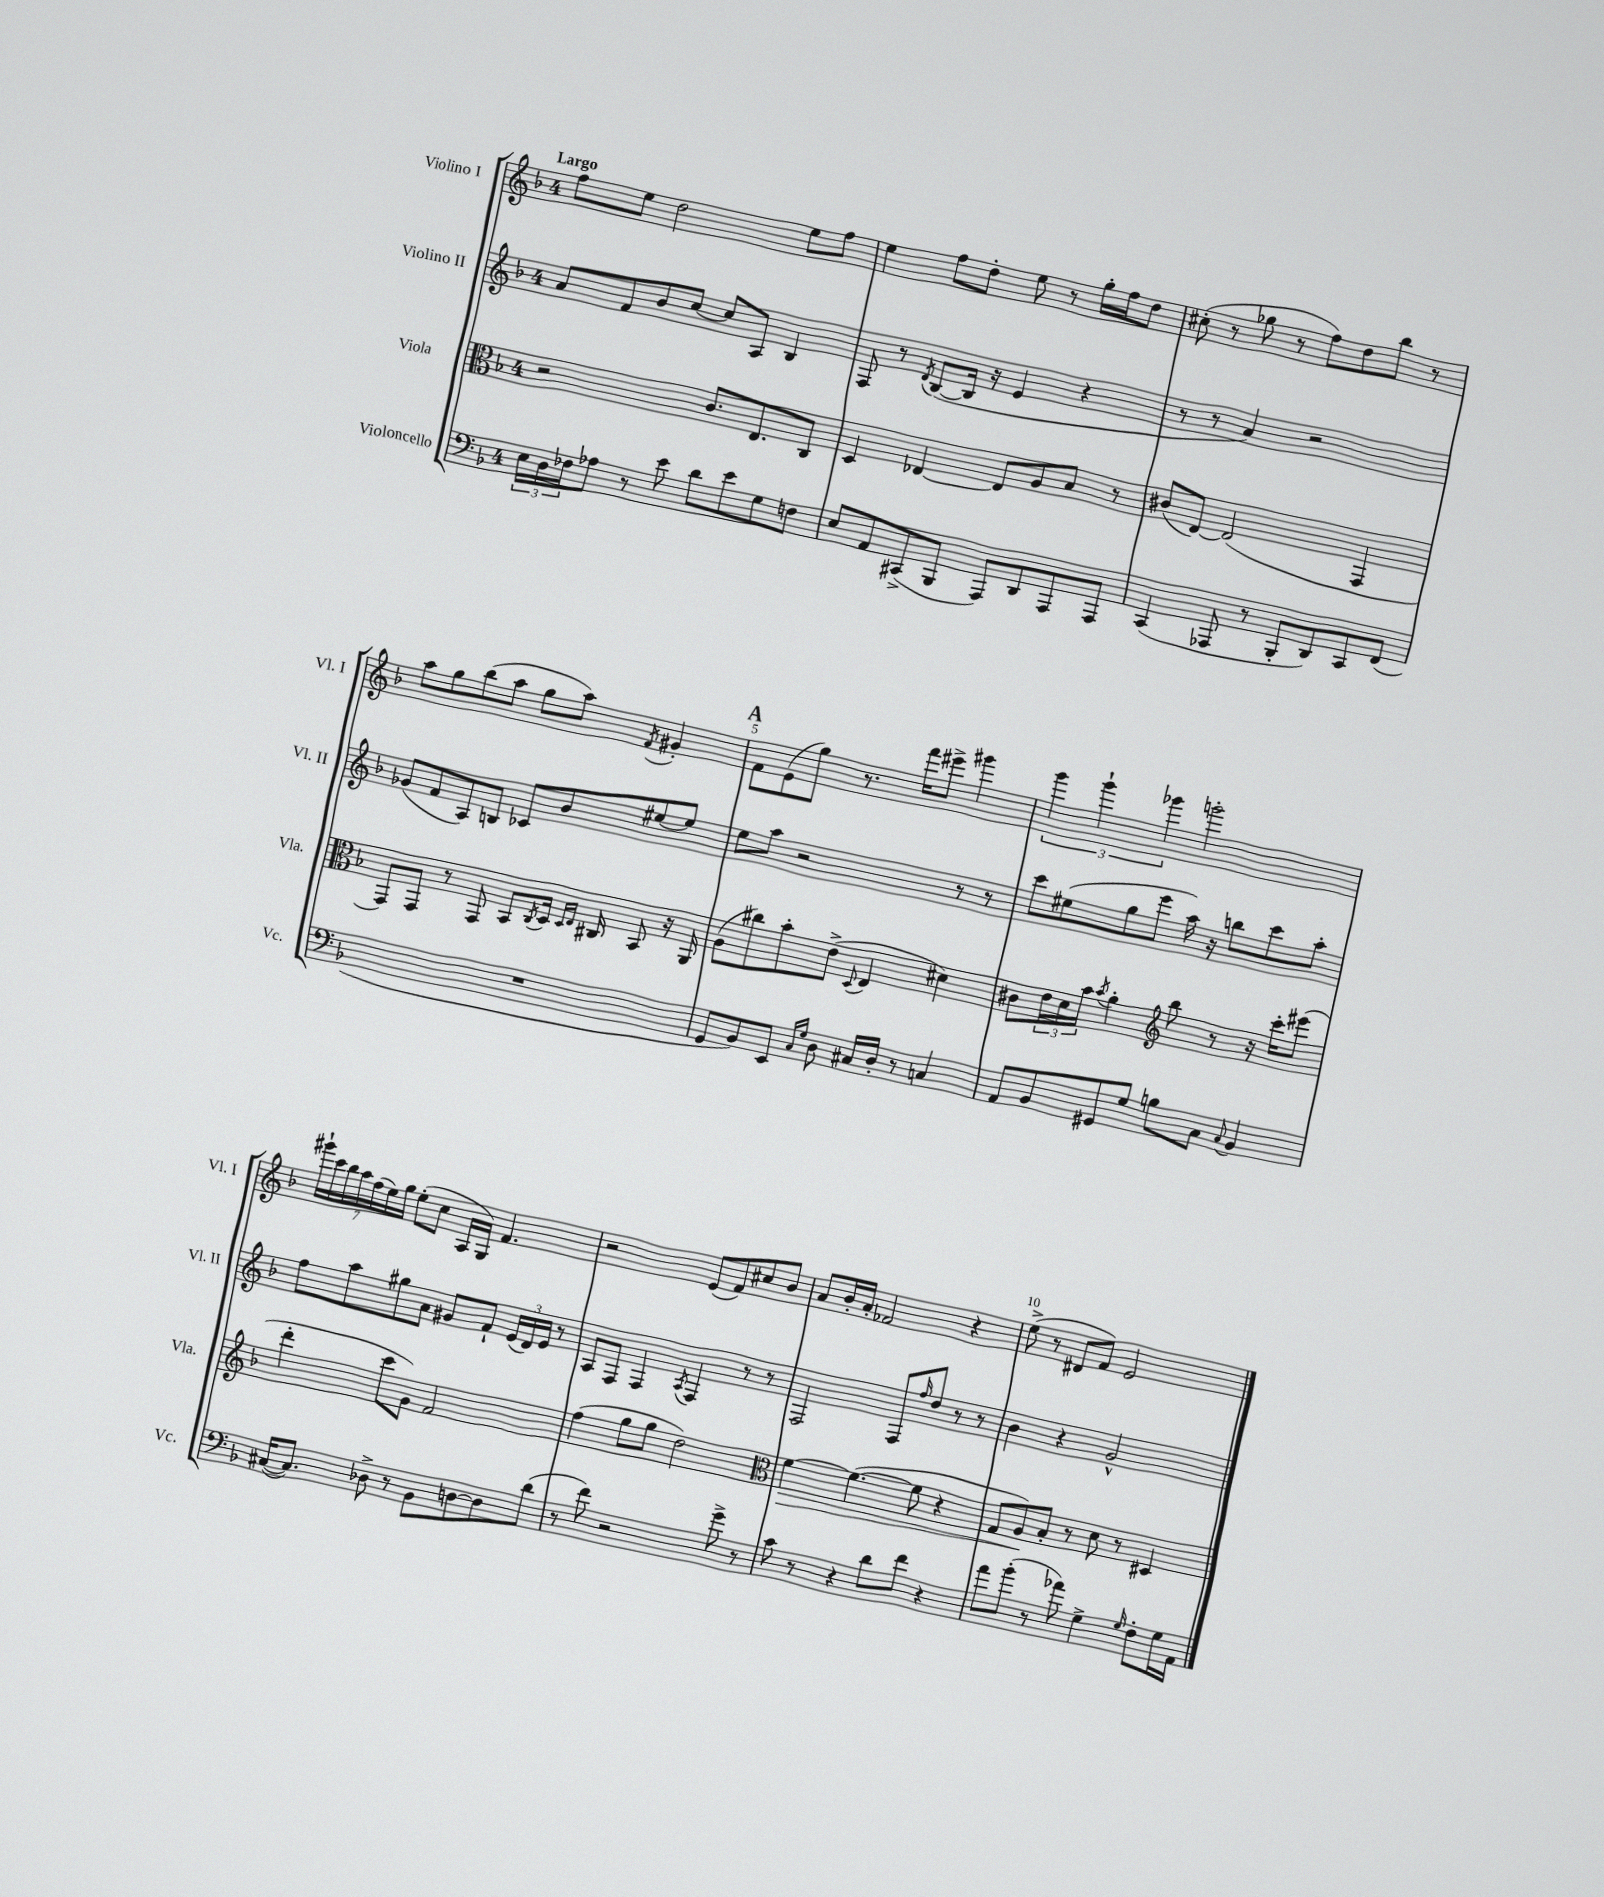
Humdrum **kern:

**kern	**kern	**dynam	**kern	**kern
*part4	*part3	*part3	*part2	*part1
*staff4	*staff3	*staff3	*staff2	*staff1
*I"Violoncello	*I"Viola	*	*I"Violino II	*I"Violino I
*I'Vc.	*I'Vla.	*	*I'Vl. II	*I'Vl. I
*clefF4	*clefC3	*	*clefG2	*clefG2
*k[b-]	*k[b-]	*	*k[b-]	*k[b-]
*M4/4	*M4/4	*	*M4/4	*M4/4
=1	=1	=1	=1	=1
!	!	!	!	!LO:TX:a:B:t=Largo
24E\LL	2r	.	8a/L	8ff\L
24D\	.	.	.	.
24F-X\J	.	.	.	.
8A-X\J	.	.	8f/	8ee\J
8r	.	.	8b-/	2dd\
8e\	.	.	[8cc/J	.
8d\L	8.c/L	.	8cc/L]	.
8e\	.	.	8A/J	.
.	8.E/	.	.	.
8G\	.	.	4B-/	8ee\L
8Fn\J	8C/J	.	.	8ff\J
=2	=2	=2	=2	=2
8E/L	4D/	.	8F/	4ee\
8AA/	.	.	8r	.
.	.	.	8qd/	.
(8CC#X^/	[4E-X/	.	([8B-/L	8ff\L
8BBB-/J	.	.	16B-/Jk]	8dd'\J
.	.	.	16r	.
8AAA/L)	8E-/L]	.	4e/	8ee\
8DD/	8A/	.	.	8r
8AAA/	8B-/J	.	4r	16gg'\LL
.	.	.	.	16ff\J
8AAA/J	8r	.	.	8dd\J
=3	=3	=3	=3	=3
(4CC/	(8c#X/L	.	8r	(8cc#X'\
.	[8E/J)	.	8r	8r
8AAA-X/	(2E/]	.	4a/)	8gg-X\
8r	.	.	.	8r
8BBB-'/L	.	.	2r	8ff\L)
8DD/)	.	.	.	8dd\
8CC/	4GG/	.	.	8bb-\J
(8FF/J	.	.	.	8r
!!LO:LB:g=z
=4	=4	=4	=4	=4
1r	8GG/L)	.	(8g-X/L	8aa\L
.	8GG/J	.	8f/	8gg\
.	8r	.	8A/)	(8bb-\
.	8GG/	.	8Bn/J	8aa\J
.	8BB-/L	.	8c-X/L	8gg\L
.	8qC/	.	.	.
.	16D/Jk	.	8b-/	8aa\J)
.	16qqD/LL	.	.	.
.	16qqE/JJ	.	.	.
.	16C#X/	.	.	.
.	.	.	.	8qf/
.	8BB-/	.	[8ee#X/	4g#X'/
.	16r	.	8ee#/J]	.
.	16AA/	.	.	.
!!LO:REH:place=s1:t=A
=5	=5	=5	=5	=5
8GG/L	(8A\L	.	8ee\L	8f\L
8BB-/)	8cc#X\)	.	8aa\J	(8e\
8EE/J	8b-'\	.	2r	8gg\J)
16qqC/LL	.	.	.	.
16qqG/JJ	.	.	.	.
8D\	(8e^\J	.	.	8.r
.	8qqD/	.	.	.
16C#X/LL	4E/	.	.	.
16D'/JJ	.	.	.	16fff\KL
8r	.	.	.	8eee#X^\J
4Cn/	4d#X\)	.	8r	4ggg#X\
.	.	.	8r	.
=6	=6	=6	=6	=6
8AA/L	8c#X\L	.	8ccc\L	6ggg\
8BB-/	24e\L	.	(8ee#X\	.
.	24d\	.	.	6ggg`\
.	24b-\JJ	.	.	.
.	8qb-/	.	.	.
8GG#X/	4a'\	.	8gg\	.
.	.	.	.	6ggg-X\
8G/J	.	.	8eee\J	.
*	*clefG2	*	*	*
8Bn\L	8bb-\	.	16aa\)	2gggn'\
.	.	.	16r	.
8C\J	8r	.	8bbn\L	.
8qqC/	.	.	.	.
4BB-/	16r	.	8ccc\	.
.	16ccc'\KL	.	.	.
.	(8eee#X\J	.	8aa'\J	.
!!LO:LB:g=z
=7	=7	=7	=7	=7
([16C#X/KL	4ddd'\	.	8ff\L	28ggg#X`\LL
.	.	.	.	28ccc\
8.C#/J])	.	.	.	.
.	.	.	.	28bb-\
.	.	.	.	28aa\
.	.	.	8aa\	.
.	.	.	.	(28ff\
.	.	.	.	28ee\)
.	.	.	.	28gg\JJ
8D-X^\	8ccc\L	.	8gg#X\	(8ee'\L
8r	8g\J)	.	8a\J	8cc\J
8BB-\L	2f/	.	8g#X/L	16A/LL
.	.	.	.	16G/JJ)
[8Dn\	.	.	8f`/J	4.f/
8D\]	.	.	(24e/LL	.
.	.	.	24d/)	.
.	.	.	24e/JJ	.
(8d\J	.	.	8r	.
=8	=8	=8	=8	=8
8r	(4ff\	.	8A/L	2r
8f\)	.	.	8F/J	.
2r	8gg\L	.	4F/	.
.	8gg\J	.	.	.
.	.	.	8qA/	.
.	2dd\)	.	4F/	(8e/L
.	.	.	.	8f/)
8g^\	.	.	8r	8cc#X/
8r	.	.	8r	8b-/J
=9	=9	=9	=9	=9
*	*clefC3	*	*	*
!	!	!LO:HP:b	!	!
8c\	[4f\	>	2F/	8a/L
8r	.	.	.	16b-'/L
.	.	.	.	16a'/JJ
4r	(4.f\_	.	.	2f-X/
8d\L	.	.	8F/L	.
.	.	.	16qqff/	.
8f\J	8f\]	.	8dd/J	.
4r	4r	.	8r	4r
.	.	.	8r	.
=10	=10	=10	=10	=10
8a\L	8G/L	.	4b-\	(8ee^\
(8b-'\J	8A/)	.	.	8r
8r	8B-'/J	]	4r	8d#X/L
8a-X\)	8r	.	.	8f/J)
4G^\	8d\	.	2g^^/	2e/
.	8r	.	.	.
16qqG/	.	.	.	.
8F'\L	4D#X/	.	.	.
16G\L	.	.	.	.
16AA\JJ	.	.	.	.
==	==	==	==	==
*-	*-	*-	*-	*-
